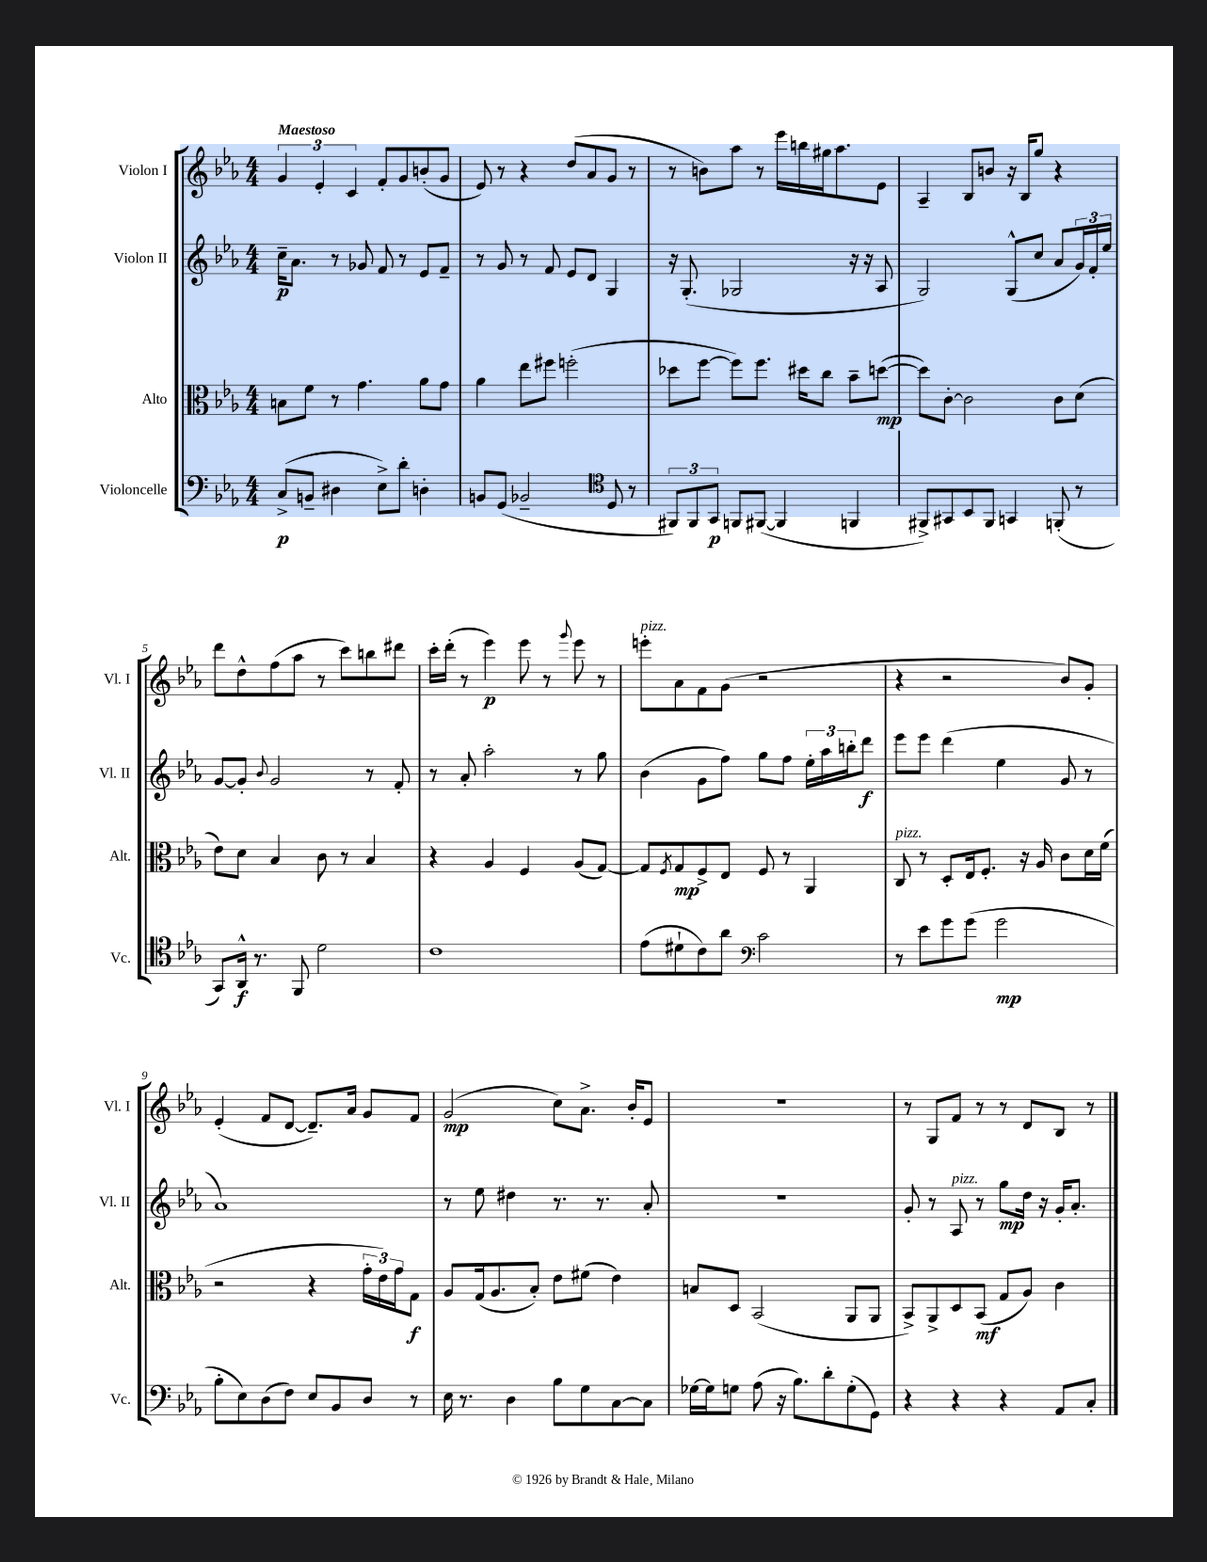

**kern	**kern	**kern	**kern
*staff4	*staff3	*staff2	*staff1
*clefF4	*clefC3	*clefG2	*clefG2
*k[b-e-a-]	*k[b-e-a-]	*k[b-e-a-]	*k[b-e-a-]
*M4/4	*M4/4	*M4/4	*M4/4
(8C^/L	8B\L	16cc~\LK	6g/
.	.	8.a-\J	.
8BB~/J	8f\J	.	.
.	.	.	6e-'/
4D#\	8r	8r	.
.	.	.	6c/
.	4.g\	8g-/	.
8E-^\L)	.	8f/	8f'/L
8d'\J	.	8r	8g/
4D'\	8a-\L	8e-/L	(8b'/
.	8g\J	8f~/J	8g/J
=	=	=	=
8BB/L	4a-\	8r	8e-/)
(8GG/J	.	8g/	8r
2BB-~/	8ee-\L	8r	4r
.	8ff#\J	8f/	.
.	(2ff'\	8e-/L	(8dd/L
.	.	8d/J	8a-/
*clefC4	*	*	*
8D/	.	4G/	8g/J
8r	.	.	8r
=	=	=	=
12FF#/L)	8dd-\L	16r	8r
.	.	(8.G'/	.
12FF#/	.	.	.
.	[8ff\J	.	8b\L)
12GG/J	.	.	.
8FF/L	8ff\]L)	2G-/	8aa-\J
([8FF#/J	8.ff\J	.	8r
4FF#/]	.	.	16eee-\LL
.	16dd#\LK	.	16bb\
.	8cc\J	.	16gg#\J
.	.	.	8.aa-\
4FF/	8b-~\L	16r	.
.	.	16r	.
.	([8dd\J	8A-/	8e-\J
=	=	=	=
8FF#^/L)	8dd\]L)	2G/)	4A-~/
8GG#/	[8c'\J	.	.
8BB-/	2c\]	.	8B-/L
8FF#/J	.	.	8b/J
4GG/	.	(8G^^/L	16r
.	.	.	16B-/LK
.	.	8cc/J	8gg/J
(8FF'/	8c\L	8a-/L	4r
8r	(8d\J	24g/L)	.
.	.	24f'/	.
.	.	24ee-/JJ	.
=	=	=	=
8GG/L)	8e-\L)	[8g/L	8ddd\L
16AA-^^/Jk	8d\J	8g'/]J	8dd^^\
8.r	.	.	.
.	.	8qqb-/	.
.	4B-/	2g/	(8ff\
8FF/	.	.	8aa-\J
2d\	8c\	.	8r
.	8r	.	8ccc\L)
.	4B-/	8r	8bb\
.	.	8f'/	8ddd#\J
=	=	=	=
1c	4r	8r	16ccc'\LL
.	.	.	(16ddd'\JJ
.	.	8a-'/	8r
.	4A-/	2aa-'\	4eee-\)
.	4F/	.	8eee-\
.	.	.	8r
.	.	.	8qqggg/
.	(8A-/L	8r	8eee-\
.	[8G/J)	8gg\	8r
=	=	=	=
(8e-\L	8G/]L	(4b-\	8eee'\L
.	8qF/	.	.
8d#`\	8G/	.	8a-\
8c\)	8F^/	8g\L	8f\
8a-\J	8E-/J	8ff\J)	(8g\J
*clefF4	*	*	*
2c\	8F/	8gg\L	2r
.	8r	8ff\J	.
.	4AA-/	24ee-'\LL	.
.	.	24aa-\	.
.	.	24bb'\J	.
.	.	8ddd\J	.
=	=	=	=
8r	8C/	8eee-\L	4r
8e-\L	8r	8eee-\J	.
8g\	8D'/L	(4ddd\	2r
(8g\J	16E-/k	.	.
.	8.F'/J	.	.
2g\	.	4ee-\	.
.	16r	.	.
.	16A-/	.	.
.	8c\L	8g/	8b-/L)
.	16d\L	8r	8g'/J
.	(16f\JJ	.	.
=	=	=	=
8B-'\L	2r	1a-)	(4e-'/
8E-\)	.	.	.
(8D\	.	.	8f/L
8F\J)	.	.	[8d/J
8E-/L	4r	.	8.d~/]L)
8BB-/	.	.	.
.	.	.	16a-/Jk
8D/J	24g'\LL	.	8g/L
.	24e-\)	.	.
.	24g\J	.	.
8r	8G\J	.	8f/J
=	=	=	=
16E-\	8A-/L	8r	(2g/
8.r	.	.	.
.	(16G/k	8ee-\	.
.	8.A-/	.	.
4D\	.	4dd#\	.
.	8B-'/J)	.	.
8B-\L	8e-\L	8.r	8cc\L)
8G\	(8f#\J	.	8.a-^\J
.	.	8.r	.
[8C\	4e-\)	.	.
.	.	.	16b-'/LK
8C\]J	.	8a-'/	8e-/J
=	=	=	=
[16G-\LL	8B/L	1r	1r
16G-\]J	.	.	.
8G\J	8D/J	.	.
(8A-\	(2BB-/	.	.
16r	.	.	.
8.B-\L)	.	.	.
8d'\	.	.	.
(8G'\	8AA-/L	.	.
8GG\J)	8AA-/J	.	.
=	=	=	=
4r	8BB-^/L)	8g'/	8r
.	8AA-^/	8r	8G/L
4r	8D/	8A-/	8f/J
.	(8BB-/J	8r	8r
4r	8G/L	8gg\L	8r
.	8A-/J)	16dd\Jk	8d/L
.	.	16r	.
8AA-/L	4c\	16g'/LK	8B-/J
.	.	8.a-'/J	.
8C'/J	.	.	8r
==	==	==	==
*-	*-	*-	*-
